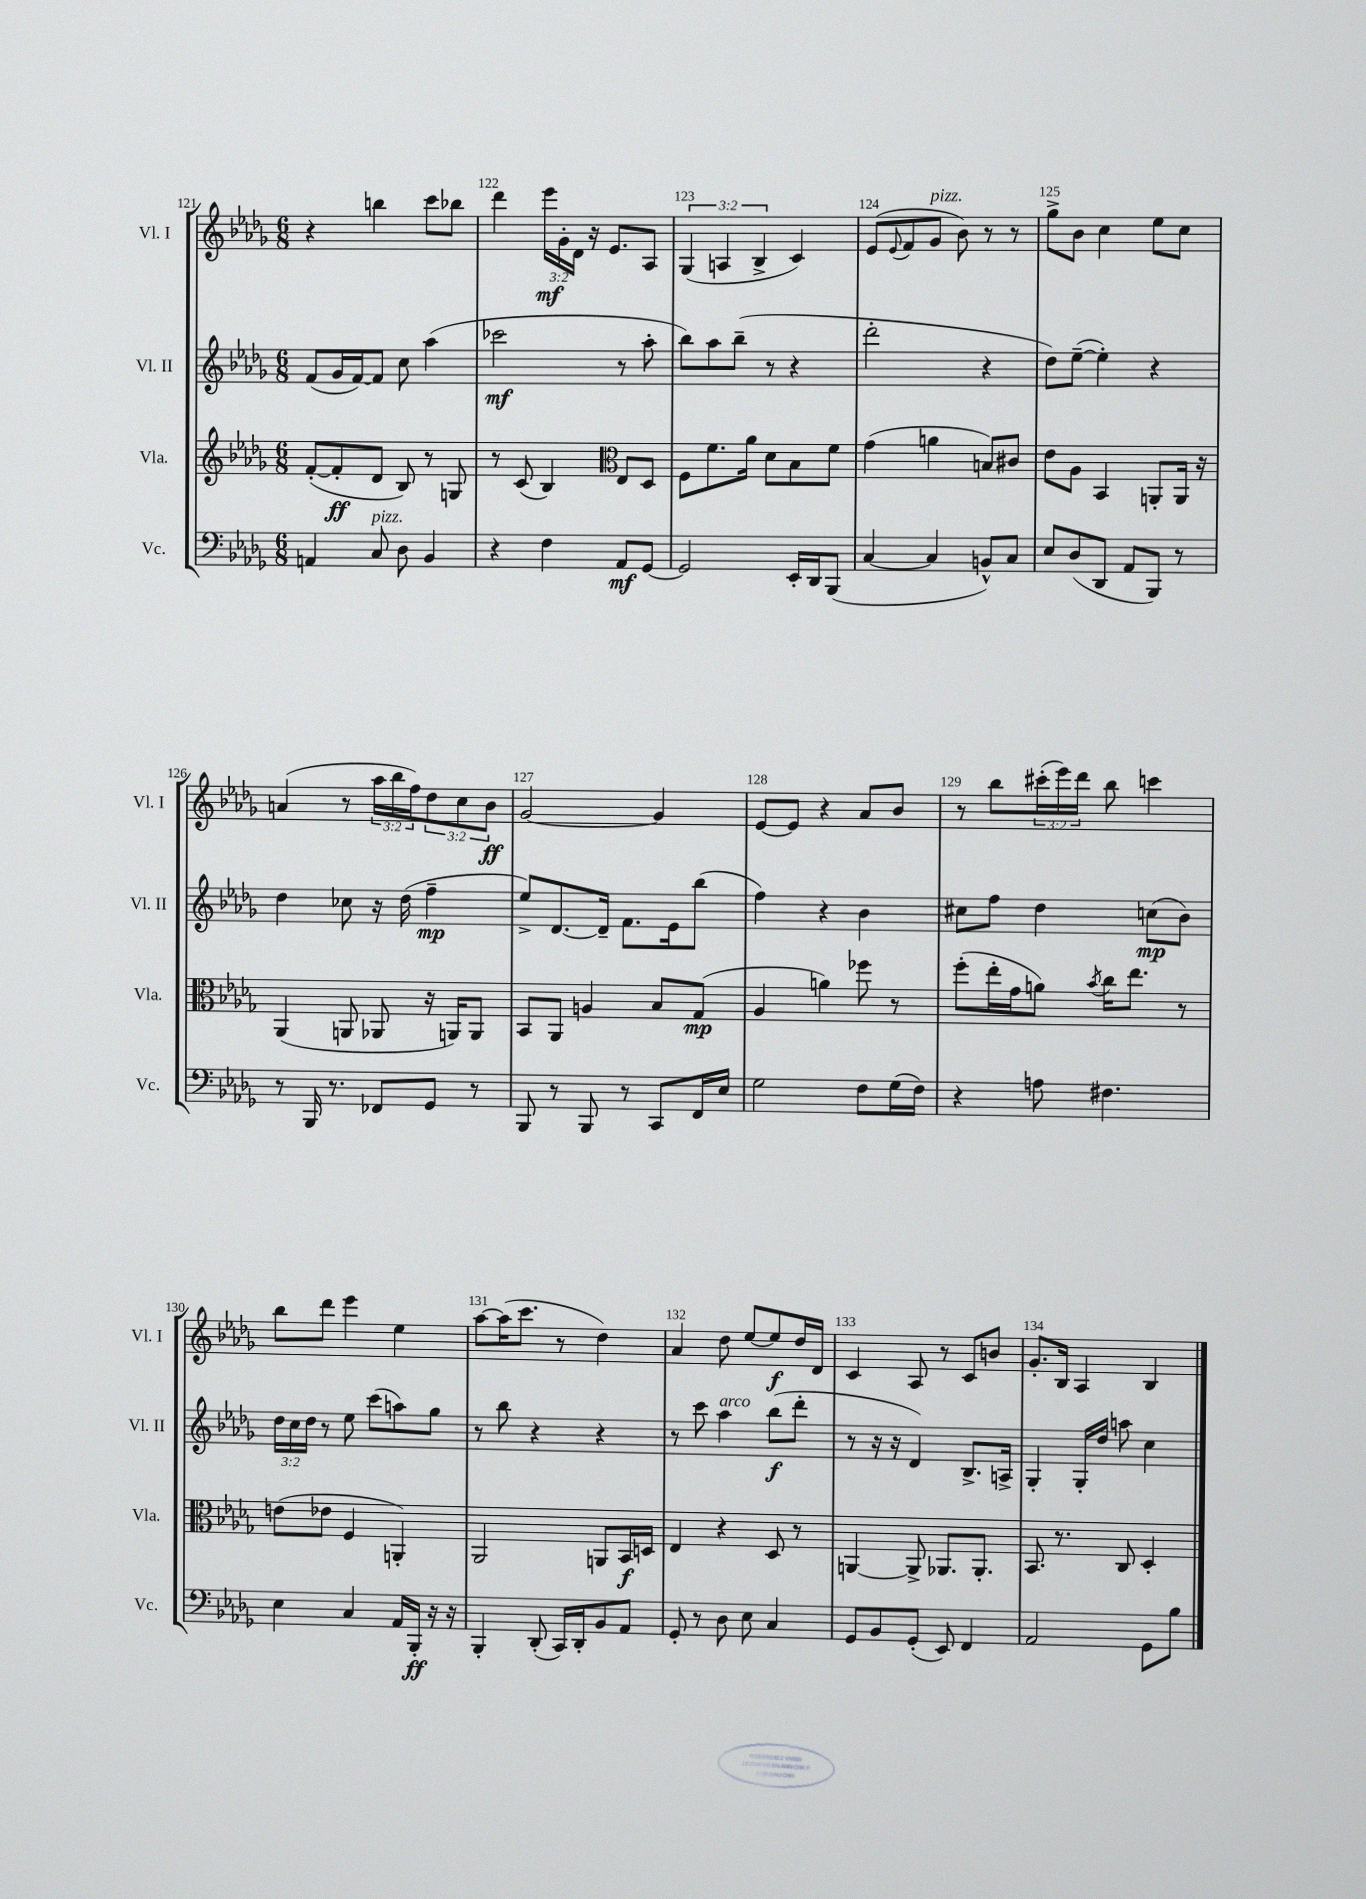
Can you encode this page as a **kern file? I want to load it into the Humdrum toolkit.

**kern	**kern	**kern	**kern
*staff4	*staff3	*staff2	*staff1
*clefF4	*clefG2	*clefG2	*clefG2
*k[b-e-a-d-g-]	*k[b-e-a-d-g-]	*k[b-e-a-d-g-]	*k[b-e-a-d-g-]
*M6/8	*M6/8	*M6/8	*M6/8
4AA	([8f'	(8f	4r
.	8f']	16g-	.
.	.	[16f)	.
8C	8d-	8f]	4bb
8D-	8B-)	8cc	.
4BB-	8r	(4aa-	8ccc
.	8G	.	8bb-
=	=	=	=
4r	8r	2ccc-	4ddd-
.	(8c	.	.
4F	4B-)	.	24eee-
.	.	.	24g-'
.	.	.	24d-
.	.	.	16r
.	.	.	8.e-
*	*clefC3	*	*
8AA-	8E-	8r	.
[8GG-	8D-	8aa-'	8A-
=	=	=	=
2GG-]	8F	8bb-)	(6G-
.	8.f	8aa-	.
.	.	.	6A
.	.	(8bb-~	.
.	16a-	.	.
.	.	.	6B-^
.	8d-	8r	.
16EE-'	8B-	4r	4c)
16DD-	.	.	.
(8BBB-	8f	.	.
=	=	=	=
[4C	(4g-	2ddd-'	(8e-
.	.	.	8qqe-
.	.	.	8f
4C]	4a	.	8g-
.	.	.	8b-)
8BB^^)	8B)	4r	8r
8C	8c#	.	8r
=	=	=	=
8E-	8e-	8dd-)	8gg-^
(8D-	8A-	([8ee-~	8b-
8DD-	4BB-	4ee-'])	4cc
8AA-	.	.	.
8BBB-)	8AA'	4r	8ee-
8r	16AA	.	8cc
.	16r	.	.
=	=	=	=
8r	(4AA-	4dd-	(4a
16BBB-	.	.	.
8.r	.	.	.
.	8AA	8cc-	8r
8FF-	8AA-	16r	24aa-
.	.	.	24bb-
.	.	(16dd-	.
.	.	.	24ff)
8GG-	16r	4ff~	12dd-
.	16AA)	.	.
.	.	.	12cc
8r	8AA	.	.
.	.	.	12b-
=	=	=	=
8BBB-	8BB-	8ee-^)	[2g-
8r	8AA-	[8.d-	.
8BBB-	4A	.	.
.	.	16d-~]	.
8r	.	8.f	.
8CC	8B-	.	4g-]
.	.	16e-	.
16FF	(8G-	(8bb-	.
16E-	.	.	.
=	=	=	=
2G-	4A-	4ff)	[8e-
.	.	.	8e-]
.	4a)	4r	4r
8F	8ff-	4b-	8a-
(16G-	8r	.	8b-
16F)	.	.	.
=	=	=	=
4r	(8ff'	8cc#	8r
.	16ee-'	8ff	8bb-
.	16g-	.	.
8A	8a)	4dd-	(24ccc#'
.	.	.	24eee-)
.	.	.	24ddd-
.	8qb-	.	.
4.F#	16cc	.	8bb-
.	8.ee-	.	.
.	.	(8cc	4ccc
.	8r	8b-)	.
=	=	=	=
4E-	(8e	24dd-	8bb-
.	.	24cc	.
.	.	24dd-	.
.	8e-	8r	8ddd-
4C	4F	8ee-	4eee-
.	.	(8ccc	.
16AA-	4AA')	8aa)	4ee-
16BBB-'	.	.	.
16r	.	8gg-	.
16r	.	.	.
=	=	=	=
4BBB-'	2AA-	8r	[8aa-
.	.	8bb-	(16aa-]
.	.	.	8.ccc
(8DD-'	.	4r	.
16CC)	.	.	8r
16DD-'	.	.	.
8BB-	8AA	4r	4dd-)
8AA-	16BB-	.	.
.	16D	.	.
=	=	=	=
8GG-'	4E-	8r	4a-
8r	.	8ccc	.
8D-	4r	4aa-	8dd-
8E-	.	.	[8ee-
4C	8D-	(8bb-	8ee-]
.	8r	8ddd-'	16dd-
.	.	.	16d-
=	=	=	=
8GG-	[4AA	8r	4c
8BB-	.	16r	.
.	.	16r	.
(8GG-'	8AA^]	4d-)	8A-
8EE-)	8.AA-	.	8r
4FF	.	8.B-^	8c
.	8.AA-'	.	.
.	.	.	8b
.	.	16A^	.
=	=	=	=
2AA-	8.BB-	4G-'	8.g-'
.	8.r	.	16B-
.	.	16G-'	4A-
.	.	16dd-	.
.	8C	8aa	.
8GG-	4D-'	4cc	4B-
8B-	.	.	.
==	==	==	==
*-	*-	*-	*-
